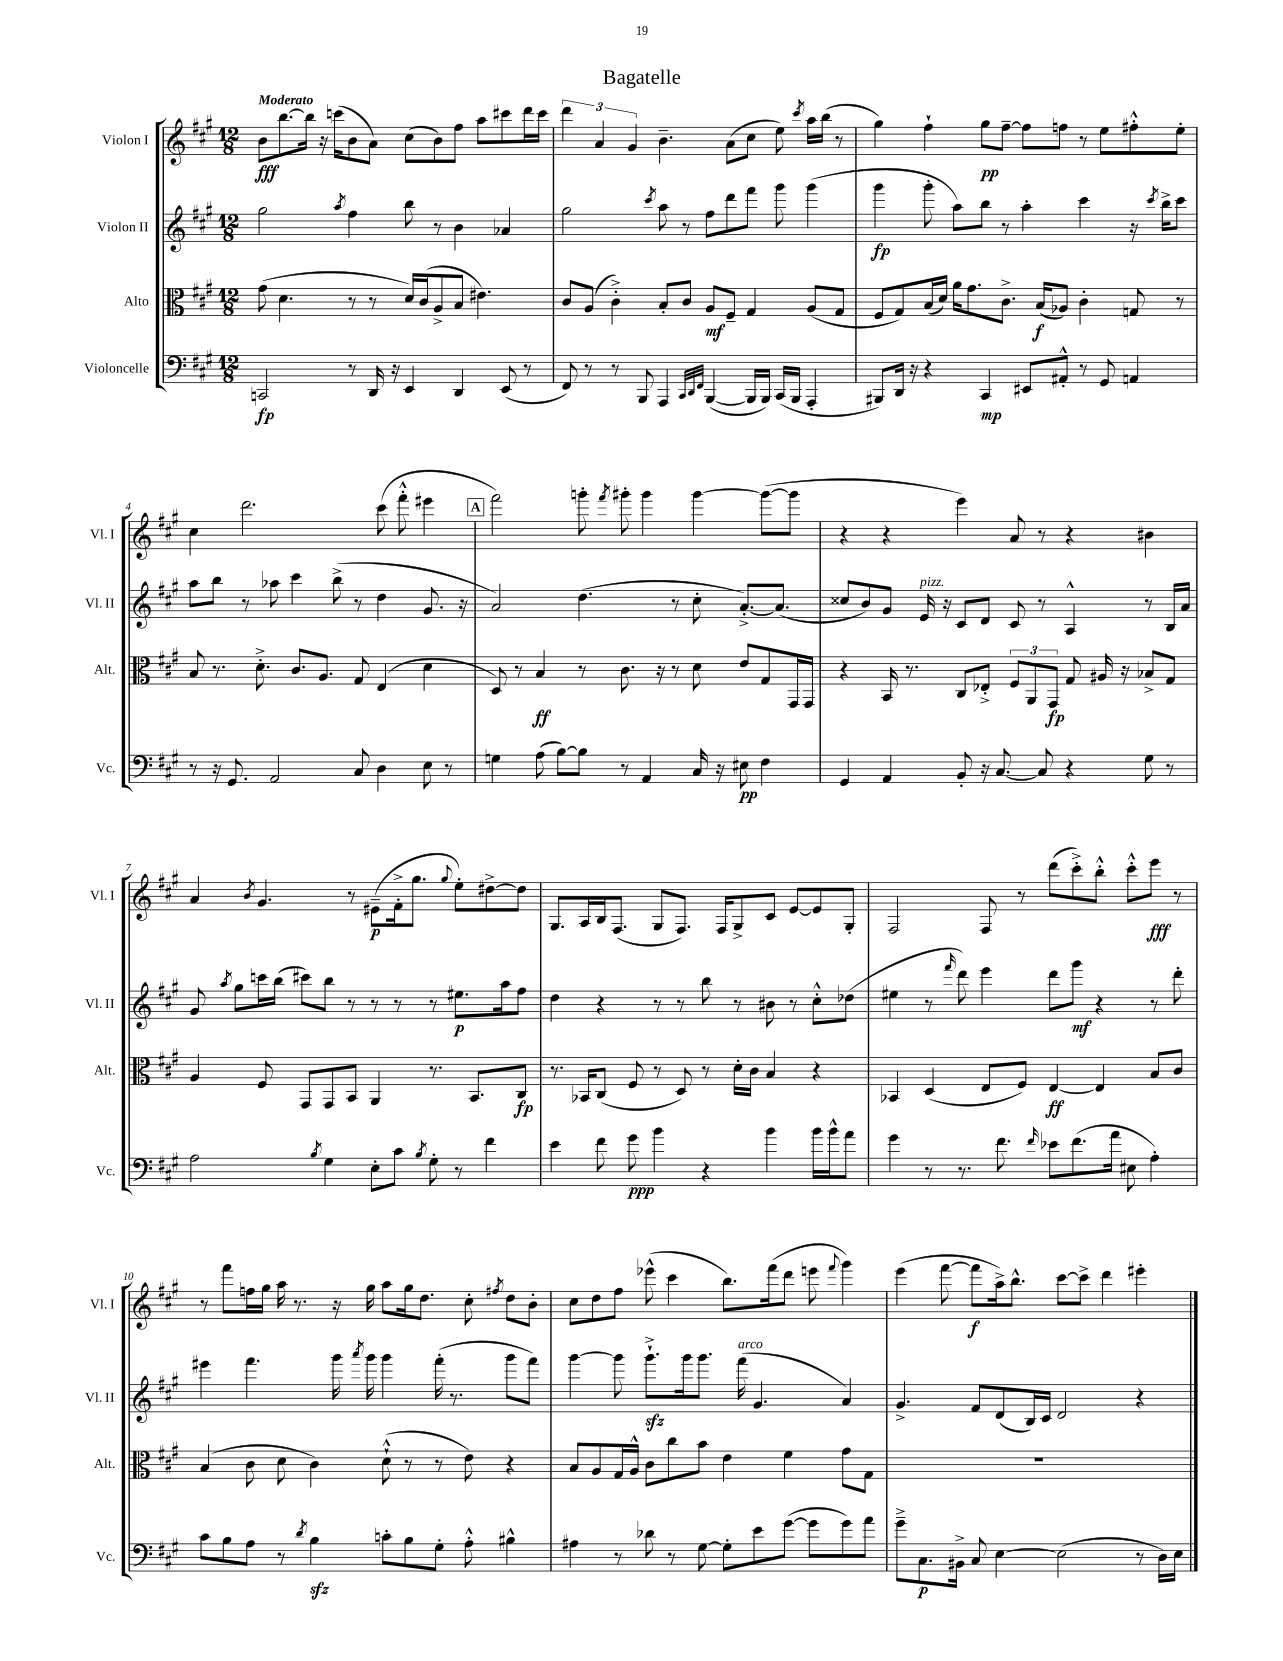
\header { title = "Bagatelle" }
<<
\new StaffGroup <<
\new Staff = "s0" \with { instrumentName = "Violon I" shortInstrumentName = "Vl. I" } {
    \clef treble \key a \major \numericTimeSignature \time 12/8 \tempo "Moderato"
    \autoBeamOff b'8[\fff b''8.~ b''16] r16 c'''16[( b'8 a'8]) cis''8[( b'8) fis''8] a''8[ cis'''8 d'''16 cis'''16] |
    \tuplet 3/2 { d'''4 a'4 gis'4 } b'4.-- a'8[( cis''8] e''8) \acciaccatura { cis'''8 } a''16[ b''16]( r8 |
    gis''4) fis''4-! gis''8[\pp fis''8]~-- fis''8[ f''8] r8 e''8[ fis''8-.-^ e''8]-. |
    cis''4 d'''2. cis'''8( fis'''8-.-^ eis'''4 |
    \mark \markup { \box "A" } fis'''2) g'''8-. \acciaccatura { fis'''8 } gis'''8-. gis'''4 gis'''4~ gis'''8[~( gis'''8] |
    r4 r4 e'''4) a'8 r8 r4 bis'4 |
    a'4 \acciaccatura { b'8 } gis'4. r8 eis'8[--\p( fis'16-.-> gis''8.] \appoggiatura { gis''8 } e''8[-.) dis''8~-> dis''8] |
    gis8.[ a16 b16 fis8.]( gis8[ fis8.]) fis16[ gis8-> cis'8] e'8[~ e'8 gis8]-. |
    fis2 fis8 r8 d'''8[( cis'''8-.->) b''8]-.-^ cis'''8[-.-^ e'''8]\fff r8 |
    r8 fis'''8[ f''16 gis''16] a''16 r8. r16 gis''16 a''8[ gis''16 d''8.] cis''8-. \acciaccatura { fis''8 } d''8[ b'8]-. |
    cis''8[ d''8 fis''8] ees'''8-^( cis'''4 b''8.[) fis'''16( d'''8] e'''8 \appoggiatura { fis'''8 } gis'''4) |
    e'''4( fis'''8~ fis'''8[\f a''16->) b''8.]-^ cis'''8[~ cis'''8]-> d'''4 eis'''4-. \bar "|." |
}
\new Staff = "s1" \with { instrumentName = "Violon II" shortInstrumentName = "Vl. II" } {
    \clef treble \key a \major \numericTimeSignature \time 12/8
    \autoBeamOff gis''2 \acciaccatura { a''8 } fis''4 b''8 r8 b'4 aes'4 |
    gis''2 \acciaccatura { cis'''8 } a''8 r8 fis''8[ d'''8 fis'''8] gis'''8 gis'''4( |
    gis'''4\fp gis'''8-. a''8[) b''8] r8 a''4-. cis'''4 r16 \acciaccatura { cis'''8 } b''16[-> cis'''8] |
    a''8[ b''8] r8 aes''8 cis'''4 b''8->( r8 d''4 gis'8. r16 |
    \mark \markup { \box "A" } a'2) d''4.( r8 cis''8-. a'8.[~-.->) a'8.]( |
    cisis''8[ b'8) gis'8] e'16^\markup { \italic "pizz." } r16 cis'8[ d'8] cis'8 r8 a4-^ r8 b16[ a'16] |
    gis'8 \acciaccatura { a''8 } gis''8[ c'''16 b''16]( cis'''8[) b''8] r8 r8 r8 r8 eis''8.[\p a''16 fis''8] |
    d''4 r4 r8 r8 b''8 r8 bis'8 r8 cis''8[-.-^ des''8]( |
    eis''4 r8 \grace { fis'''16 } d'''8) e'''4 d'''8[ gis'''8]\mf r4 r8 d'''8-. |
    eis'''4 fis'''4. gis'''16 \acciaccatura { a'''8 } gis'''16 gis'''4 fis'''16-.( r8. gis'''8[ fis'''8]) |
    gis'''4~ gis'''8 gis'''8.[-!->\sfz gis'''16 gis'''8.] fis'''16^\markup { \italic "arco" }( gis'4. a'4) |
    gis'4.-> fis'8[ d'8( b16) cis'16] d'2 r4 \bar "|." |
}
\new Staff = "s2" \with { instrumentName = "Alto" shortInstrumentName = "Alt." } {
    \clef alto \key a \major \numericTimeSignature \time 12/8
    \autoBeamOff gis'8( d'4. r8 r8 d'16[) cis'16( a8-> b8] eis'4.) |
    cis'8[ a8]( cis'4-.->) b8[-. cis'8] a8[\mf fis8]-- gis4 a8[( gis8] |
    fis8[ gis8) b16( d'16]) a'16[ gis'8. cis'8.]-> b16[\f( aes8]) cis'4-. g8 r8 |
    b8 r8. d'8.-.-> cis'8.[ a8.] gis8 e4( d'4 |
    \mark \markup { \box "A" } d8) r8 b4\ff r8 cis'8. r16 r8 d'8 e'8[ gis8 gis,16 gis,16] |
    r4 b,16 r8. cis8[ ees8]-.-> \tuplet 3/2 { fis8[ a,8 gis,8]\fp } gis8 ais16 r16 bes8[-> gis8] |
    a4 fis8 gis,8[ gis,8 b,8] a,4 r8. b,8.[ cis8]\fp |
    r8. bes,16[ cis8]( fis8 r8 d8) r8 d'16[-. cis'16] b4 r4 |
    bes,4 d4( e8[ fis8]) e4~\ff e4 b8[ cis'8] |
    b4( cis'8 d'8 cis'4) d'8-!-^( r8 r8 e'8) r4 |
    b8[ a8 gis16 a16]-^ cis'8[ cis''8 b'8] e'4 fis'4 gis'8[ gis8] |
    R1. \bar "|." |
}
\new Staff = "s3" \with { instrumentName = "Violoncelle" shortInstrumentName = "Vc." } {
    \clef bass \key a \major \numericTimeSignature \time 12/8
    \autoBeamOff c,2\fp r8 d,16 r16 e,4 d,4 e,8( r8 |
    fis,8) r8 r8 b,,8 a,,4 \grace { cis,32[ d,32 fis,32] } b,,4~( b,,16[ b,,16]) cis,16[( b,,16] a,,4-. |
    bis,,8[) d,16] r16 r4 cis,4\mp eis,8[ ais,8]-.-^ r8 gis,8 a,4 |
    r8 r16 gis,8. a,2 cis8 d4 e8 r8 |
    \mark \markup { \box "A" } g4 a8( b8[~) b8] r8 a,4 cis16 r16 eis8\pp fis4 |
    gis,4 a,4 b,8-. r16 cis8.~ cis8 r4 gis8 r8 |
    a2 \acciaccatura { b8 } gis4 e8[-. cis'8] \acciaccatura { b8 } gis8-. r8 fis'4 |
    e'4 fis'8 gis'8\ppp b'4 r4 b'4 b'16[ b'16-^ a'8] |
    gis'4 r8 r8. fis'8. \grace { fis'16 } ees'8[ fis'8.( a'16] eis8 a4-.) |
    cis'8[ b8 a8] r8 \acciaccatura { d'8 } b4\sfz c'8[-. b8 gis8]-. a8-.-^ bis4-^ |
    ais4 r8 des'8 r8 gis8~ gis8[-. e'8 gis'8]~( gis'8[ gis'8) a'8] |
    gis'8[---> cis8.\p bis,16]-> cis8 e4~ e2( r8 d16[) e16] \bar "|." |
}
>>
>>
